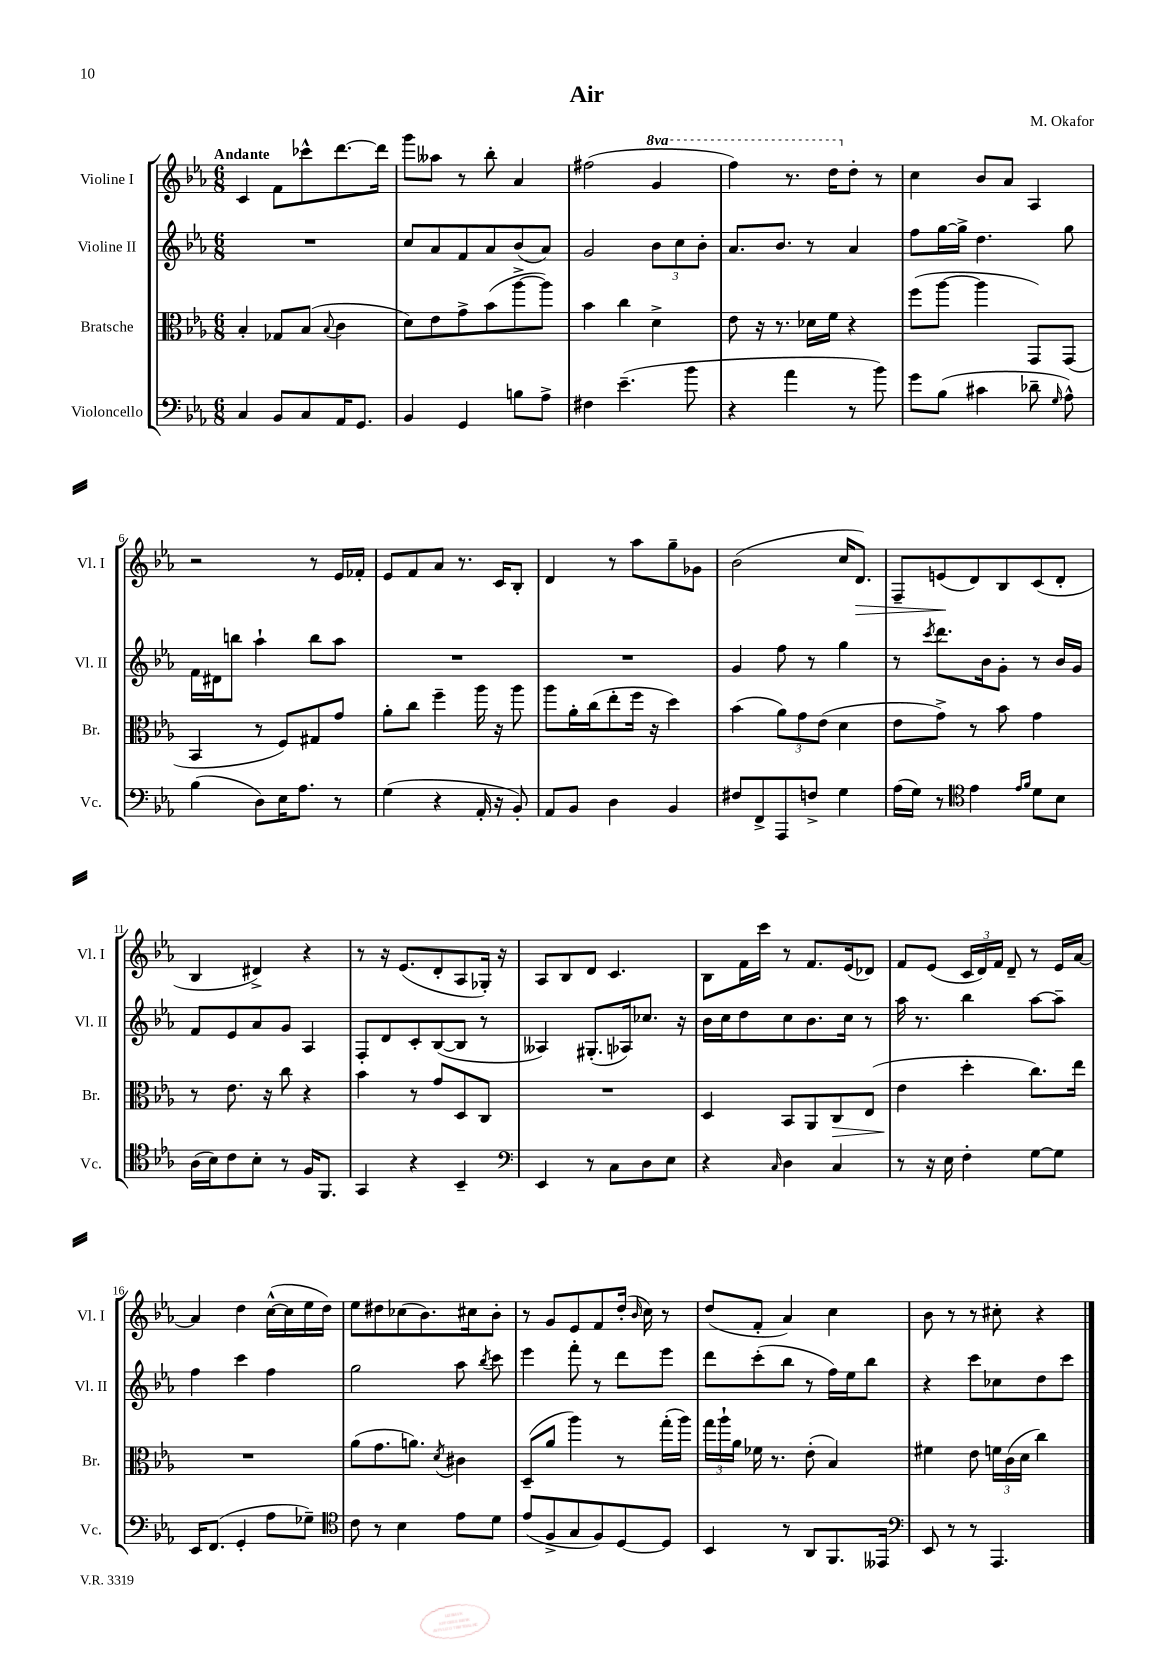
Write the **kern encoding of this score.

**kern	**kern	**dynam	**kern	**kern	**dynam
*part4	*part3	*part3	*part2	*part1	*part1
*staff4	*staff3	*staff3	*staff2	*staff1	*staff1
*I"Violoncello	*I"Bratsche	*	*I"Violine II	*I"Violine I	*
*I'Vc.	*I'Br.	*	*I'Vl. II	*I'Vl. I	*
*clefF4	*clefC3	*	*clefG2	*clefG2	*
*k[b-e-a-]	*k[b-e-a-]	*	*k[b-e-a-]	*k[b-e-a-]	*
*M6/8	*M6/8	*	*M6/8	*M6/8	*
=1	=1	=1	=1	=1	=1
!	!	!	!	!LO:TX:a:B:t=Andante	!
4C/	4B-'/	.	2.r	4c/	.
8BB-/L	8G-X/L	.	.	8f\L	.
8C/	(8B-/J	.	.	8ccc-X^^\	.
.	8qqB-/	.	.	.	.
16AA-/K	4c\	.	.	[8.ddd\	.
8.GG/J	.	.	.	.	.
.	.	.	.	16ddd\Jk]	.
=2	=2	=2	=2	=2	=2
4BB-/	8d\L)	.	8cc/L	8ggg\L	.
.	8e-\	.	8a-/	8aa--X\J	.
4GG/	8g^\	.	8f/	8r	.
.	(8b-\	.	8a-/	8bb-'\	.
8Bn\L	[8aa-^\	.	(8b-/	4a-/	.
8A-^\J	8aa-\J])	.	8a-/J)	.	.
=3	=3	=3	=3	=3	=3
4F#X\	4b-\	.	2g/	(2ff#X\	.
(4.e-~\	4cc\	.	.	.	.
*	*	*	*	*8va	*
.	4d^\	.	12b-\L	4gg/	.
.	.	.	12cc\	.	.
8b-\	.	.	.	.	.
.	.	.	12b-'\J	.	.
=4	=4	=4	=4	=4	=4
4r	8e-\	.	8.a-/L	4fff\)	.
.	16r	.	.	.	.
.	8.r	.	8.b-/J	.	.
4a-\	.	.	.	8.r	.
.	16d-X\LL	.	8r	.	.
.	16f\JJ	.	.	16ddd\KL	.
*	*	*	*	*X8va	*
8r	4r	.	4a-/	8dd'\J	.
8b-\)	.	.	.	8r	.
=5	=5	=5	=5	=5	=5
8g\L	(8ff\L	.	8ff\L	4cc\	.
(8B-\J	[8aa-\J	.	[16gg\L	.	.
.	.	.	16gg^\JJ]	.	.
4c#X\	4aa-\]	.	4.dd\	8b-/L	.
.	.	.	.	8a-/J	.
8d-X~\	8GG/L)	.	.	4A-/	.
16qqG/	.	.	.	.	.
8A-^^\)	(8GG/J	.	8gg\	.	.
!!LO:LB:g=z
=6	=6	=6	=6	=6	=6
(4B-\	4BB-/	.	16f\LL	2r	.
.	.	.	16d#X\J	.	.
.	.	.	8bbn\J	.	.
8D\L)	8r	.	4aa-`\	.	.
16E-\K	8F/L)	.	.	.	.
8.A-\J	.	.	.	.	.
.	8G#X/	.	8bb\L	8r	.
8r	8g/J	.	8aa-\J	16e-/LL	.
.	.	.	.	16f-X'/JJ	.
=7	=7	=7	=7	=7	=7
(4G\	8a-'\L	.	2.r	8e-/L	.
.	8cc\J	.	.	8f/	.
4r	4ff~\	.	.	8a-/J	.
.	.	.	.	8.r	.
16AA-'/	16aa-\	.	.	.	.
16r	16r	.	.	16c/KL	.
8BB-'/)	8aa-\	.	.	8B-'/J	.
=8	=8	=8	=8	=8	=8
8AA-/L	8aa-\L	.	2.r	4d/	.
8BB-/J	16a-'\L	.	.	.	.
.	(16cc\J	.	.	.	.
4D\	8ee-'\	.	.	8r	.
.	16ff\Jk	.	.	8aa-\L	.
.	16r	.	.	.	.
4BB-/	4dd\)	.	.	8gg~\	.
.	.	.	.	8g-X\J	.
=9	=9	=9	=9	=9	=9
8F#X/L	(4b-\	.	4g/	(2b-\	.
8FF^/	.	.	.	.	.
8AAA-/	12a-\L)	.	8ff\	.	.
.	12g\	.	.	.	.
8Fn^/J	.	.	8r	.	.
.	(12e-\J	.	.	.	.
4G\	4d\	.	4gg\	16cc/KL	.
!	!	!	!	!	!LO:HP:b
.	.	.	.	8.d/J)	>
=10	=10	=10	=10	=10	=10
(16A-\LL	8e-\L	.	8r	8F~/L	.
16G\JJ)	.	.	.	.	.
.	.	.	8qccc/	.	.
8r	8g^\J)	.	8.ddd\L	(8en/	.
*clefC4	*	*	*	*	*
4e-\	8r	.	.	8d/)	]
.	.	.	16b-\k	.	.
.	8b-\	.	8g'\J	8B-/	.
16qqe-/LL	.	.	.	.	.
16qqf/JJ	.	.	.	.	.
8d\L	4g\	.	8r	(8c/	.
8B-\J	.	.	16b-/LL	8d'/J	.
.	.	.	16g/JJ	.	.
!!LO:LB:g=z
=11	=11	=11	=11	=11	=11
(16A-\LL	8r	.	8f/L	4B-/	.
16B-\J)	.	.	.	.	.
8c\	8.e-\	.	8e-/	.	.
8B-'\J	.	.	8a-/	4d#X^/)	.
.	16r	.	.	.	.
8r	8cc\	.	8g/J	.	.
16F/KL	4r	.	4A-/	4r	.
8.FF/J	.	.	.	.	.
=12	=12	=12	=12	=12	=12
4GG/	4b-\	.	8F'/L	8r	.
.	.	.	8d/	16r	.
.	.	.	.	(8.e-/L	.
4r	8r	.	8c'/	.	.
.	8g/L	.	([8B-/	8d'/	.
4BB-~/	8D/	.	8B-/J]	8A-/	.
.	8C/J	.	8r	16G-X'/Jk)	.
.	.	.	.	16r	.
=13	=13	=13	=13	=13	=13
*clefF4	*	*	*	*	*
4EE-/	2.r	.	4A--X/)	8A-/L	.
.	.	.	.	8B-/	.
8r	.	.	(8.G#X'/L	8d/J	.
8C\L	.	.	.	4.c/	.
.	.	.	16A-X/k)	.	.
8D\	.	.	8.cc-X/J	.	.
8E-\J	.	.	.	.	.
.	.	.	16r	.	.
=14	=14	=14	=14	=14	=14
4r	4D/	.	16b-\LL	8B-\L	.
.	.	.	16cc\J	.	.
.	.	.	8dd\	16f\L	.
.	.	.	.	16ccc\JJ	.
16qqC/	.	.	.	.	.
4D\	8BB-/L	.	8cc\	8r	.
.	8AA-/	.	8.b-\	8.f/L	.
!	!	!LO:HP:b	!	!	!
4C/	8C/	>	.	.	.
.	.	.	16cc\Jk	(16e-/k	.
.	(8E-/J	.	8r	8d-X/J)	.
=15	=15	=15	=15	=15	=15
8r	4e-\	.	16aa-\	8f/L	.
.	.	.	8.r	.	.
16r	.	.	.	(8e-/J	.
16E-\	.	.	.	.	.
4F'\	4dd'\	]	4bb-\	24c/LL	.
.	.	.	.	24d/)	.
.	.	.	.	24f/JJ	.
.	.	.	.	8d~/	.
[8G\L	8.cc\L)	.	[8aa-\L	8r	.
8G\J]	.	.	8aa-~\J]	16e-/LL	.
.	16ee-\Jk	.	.	[16a-/JJ	.
!!LO:LB:g=z
=16	=16	=16	=16	=16	=16
16EE-/KL	2.r	.	4ff\	4a-/]	.
(8.FF/J	.	.	.	.	.
4GG'/	.	.	4ccc\	4dd\	.
8A-\L	.	.	4ff\	([16cc^^\LL	.
.	.	.	.	16cc\]	.
8G-X~\J)	.	.	.	16ee-\	.
.	.	.	.	16dd\JJ)	.
=17	=17	=17	=17	=17	=17
*clefC4	*	*	*	*	*
8c\	(8a-\L	.	2gg\	8ee-\L	.
8r	8.g\	.	.	8dd#X\	.
4B-\	.	.	.	(8cc-X\	.
.	8.an\J)	.	.	.	.
.	.	.	.	8.b-\)	.
.	8qd/	.	.	.	.
8e-\L	4c#X\	.	8aa-\	.	.
.	.	.	.	16cc#X\k	.
.	.	.	8qbb-/	.	.
8d\J	.	.	8ccc\	8b-'\J	.
=18	=18	=18	=18	=18	=18
(8e-/L	(8D~/L	.	4eee-\	8r	.
8F^/	8a-/J	.	.	8g/L	.
8G/	4aa-\)	.	8fff'\	8e-/	.
8F/)	.	.	8r	8f/	.
[8D/	8r	.	8ddd\L	(16dd'/Jk	.
.	.	.	.	16qqb-/	.
.	.	.	.	16cc\)	.
8D/J]	(16gg'\LL	.	8eee-\J	8r	.
.	16aa-\JJ)	.	.	.	.
=19	=19	=19	=19	=19	=19
4BB-/	24gg\LL	.	8ddd\L	(8dd/L	.
.	24aa-`\	.	.	.	.
.	24a-\JJ	.	.	.	.
.	16f-X\	.	(8ccc'\	8f'/J	.
.	8.r	.	.	.	.
8r	.	.	8bb-\J	4a-/)	.
8AA-/L	(8e-'\	.	8r	.	.
8.FF/	4B-/)	.	16ff\LL)	4cc\	.
.	.	.	16ee-\J	.	.
.	.	.	8bb-\J	.	.
16EE--X/Jk	.	.	.	.	.
=20	=20	=20	=20	=20	=20
*clefF4	*	*	*	*	*
8EE-/	4f#X\	.	4r	8b-\	.
8r	.	.	.	8r	.
8r	8e-\	.	8ccc\L	8r	.
4.AAA-/	24fn\LL	.	8cc-X\	8cc#X'\	.
.	(24c\	.	.	.	.
.	24d\JJ	.	.	.	.
.	4cc\)	.	8dd\	4r	.
.	.	.	8ccc\J	.	.
==	==	==	==	==	==
*-	*-	*-	*-	*-	*-
